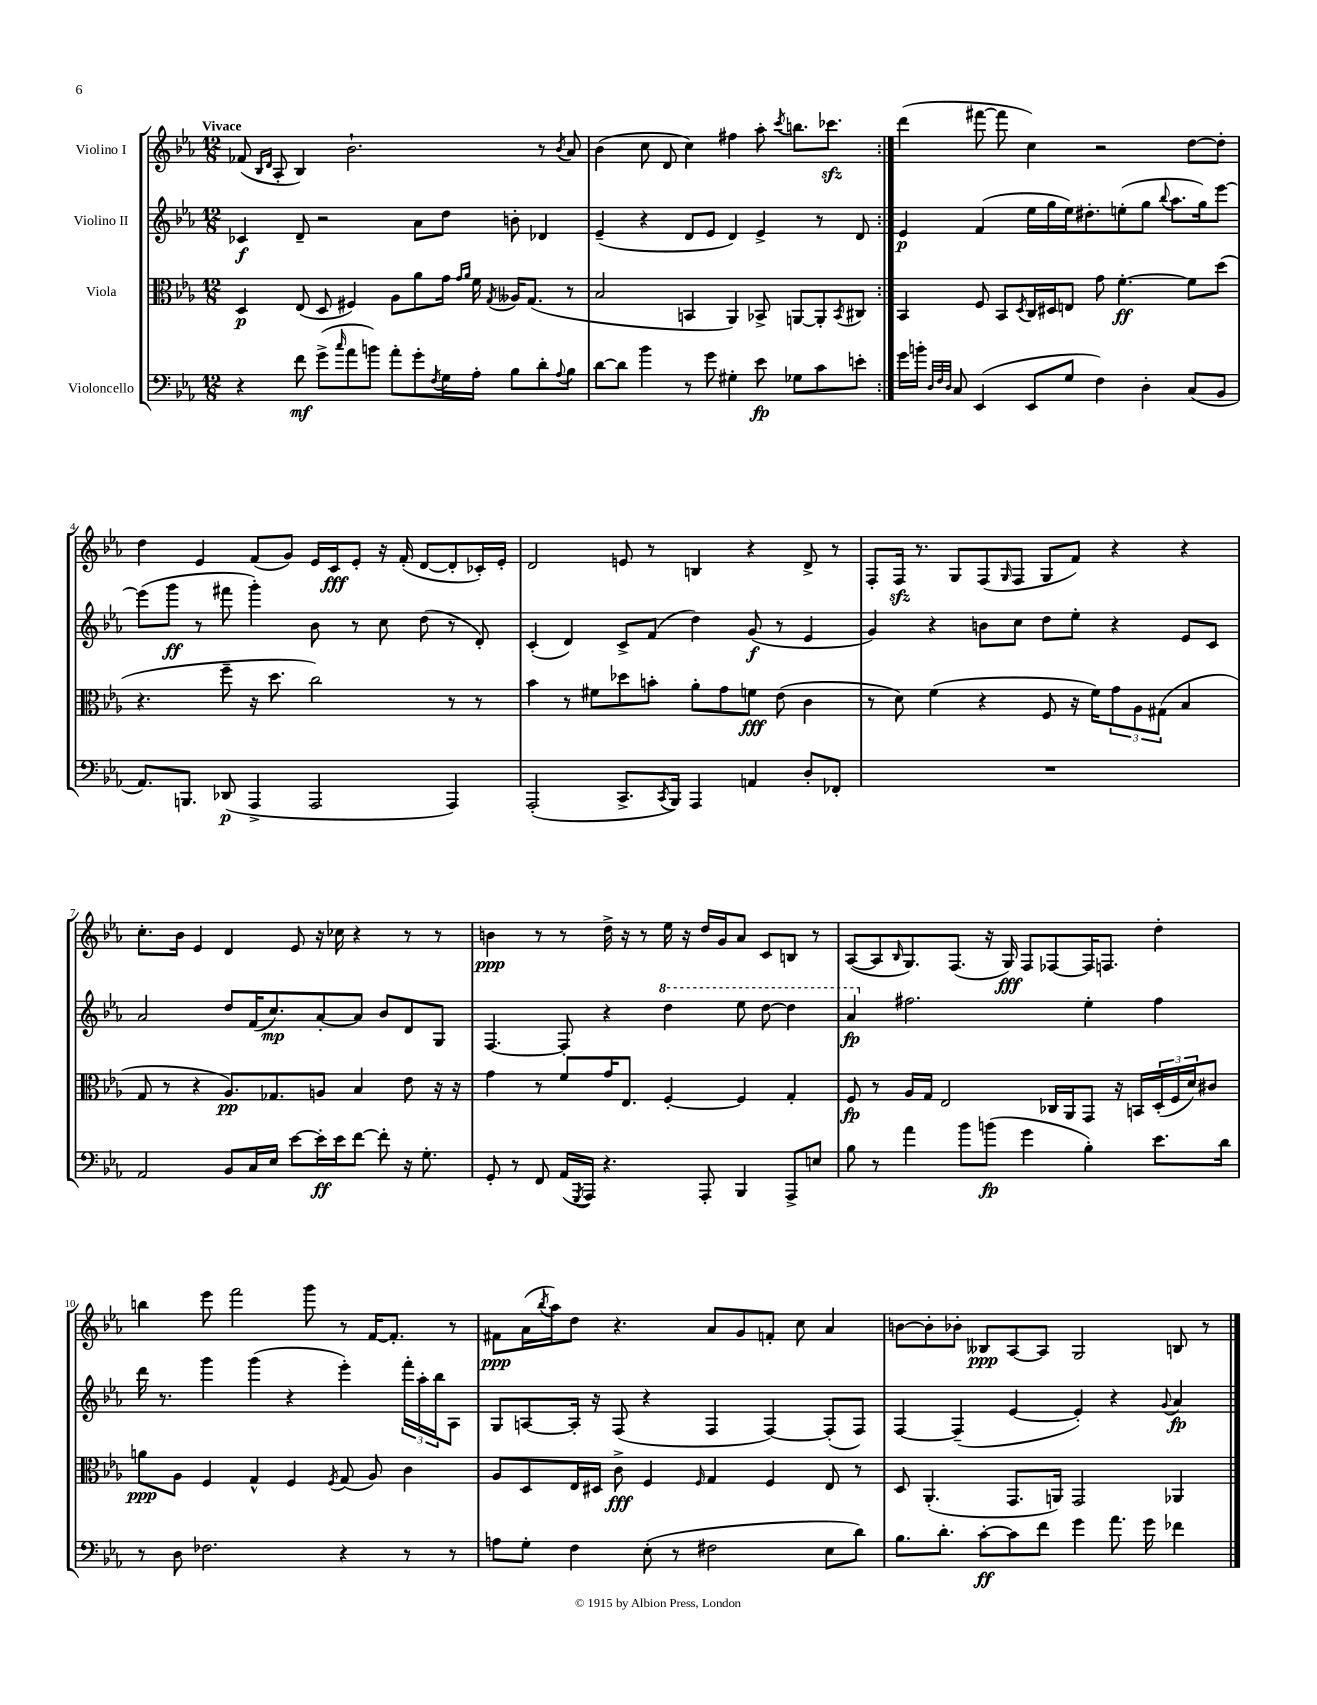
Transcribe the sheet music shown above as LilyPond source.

<<
\new StaffGroup <<
\new Staff = "s0" \with { instrumentName = "Violino I" } {
    \clef treble \key ees \major \numericTimeSignature \time 12/8 \tempo "Vivace"
    \repeat volta 2 { fes'8( \grace { bes16 d'16 } aes8-. bes4) bes'2.-! r8 \acciaccatura { bes'8 } aes'8 |
    bes'4( c''8 d'8 c''4) fis''4 aes''8-. \acciaccatura { c'''8 } b''8. ces'''8.\sfz | }
    d'''4( fis'''8~ fis'''8 c''4) r2 d''8~ d''8-. |
    d''4 ees'4 f'8( g'8) ees'16 c'16\fff ees'8-. r16 f'16-.( d'8~ d'8-. ces'16-.) ees'16-. |
    d'2 e'8 r8 b4 r4 d'8-> r8 |
    f8-. f16\sfz r8. g8 f8( \grace { g16 } f8 g8 f'8) r4 r4 |
    c''8.-. bes'16 ees'4 d'4 ees'8 r16 ces''16 r4 r8 r8 |
    b'4\ppp r8 r8 d''16-> r16 r8 ees''16 r16 d''16 g'16 aes'8 c'8 b8 r8 |
    aes8~( aes8 \grace { bes16 } g8.) f8.( r16 g16\fff) f8 fes8~ fes16 f8. d''4-. |
    b''4 ees'''8 f'''2 g'''8 r8 f'16~ f'8.-. r8 |
    fis'8\ppp aes'16( \acciaccatura { bes''8 } aes''16) d''8 r4. aes'8 g'8 f'8-. c''8 aes'4 |
    b'8~ b'8-. bes'8-. beses8\ppp aes8~ aes8 g2 b8 r8 \bar "|." |
}
\new Staff = "s1" \with { instrumentName = "Violino II" } {
    \clef treble \key ees \major \numericTimeSignature \time 12/8
    \repeat volta 2 { ces'4\f d'8-- r2 aes'8 d''8 b'8-. des'4 |
    ees'4--( r4 d'8 ees'8 d'4) ees'4-> r8 d'8 | }
    ees'4\p f'4( ees''16 g''16 ees''16) dis''8.-. e''8-.( g''8 \appoggiatura { bes''8 } aes''8. g''16) ees'''8~ |
    ees'''8( g'''8\ff r8 fis'''8 g'''4-.) bes'8 r8 c''8 d''8( r8 d'8-.) |
    c'4-.( d'4) c'8-> f'8( d''4) g'8\f( r8 ees'4 |
    g'4) r4 b'8 c''8 d''8 ees''8-. r4 ees'8 c'8 |
    aes'2 d''8 f'16( c''8.\mp) aes'8~-. aes'8 bes'8 d'8 g8 |
    f4.~ f8-. r4 \ottava #1 d'''4 ees'''8 d'''8~ d'''4 |
    aes''4\fp \ottava #0 fis''2. ees''4-. fis''4 |
    d'''16 r8. g'''4 g'''4( r4 ees'''4-.) \tuplet 3/2 { f'''16-. aes''16-. bes''16 } aes8 |
    g8 a8~ a16-. r16 f8( r4 f4 f4~) f8-.( f8) |
    f4~ f4--( ees'4~ ees'4-.) r4 \appoggiatura { g'8 } aes'4\fp \bar "|." |
}
\new Staff = "s2" \with { instrumentName = "Viola" } {
    \clef alto \key ees \major \numericTimeSignature \time 12/8
    \repeat volta 2 { d4\p ees8( d8 fis4) aes8 aes'8 g'16 \grace { g'16 aes'16 } f'16 \acciaccatura { g8 } aeses16 g8.( r8 |
    bes2 b,4 aes,4) bes,8-> a,8~ a,8-. \acciaccatura { bes,8 } cis8 | }
    bes,4 f8 bes,8 \acciaccatura { d8 } c16 dis16 e8 g'8 f'4.~-.\ff f'8 d''8( |
    r4. f''8-- r16 d''8. c''2) r8 r8 |
    bes'4 r8 fis'8 des''8 b'8-. aes'8-. g'8 f'8\fff ees'8( c'4 |
    r8 d'8) f'4( r4 f8 r16 f'16) \tuplet 3/2 { g'8 aes8 gis8( } bes4 |
    g8 r8 r4 aes8.\pp) ges8. a8 bes4 ees'8 r16 r16 |
    g'4 r8 f'8 g'16 ees8. f4~-. f4 g4-. |
    f8\fp r8 aes16 g16 ees2 ces16 aes,16 g,8 r16 b,16 \tuplet 3/2 { d16-.( f16 d'16) } cis'8 |
    a'8\ppp aes8 f4 g4-^ f4 \acciaccatura { f8 } g8( aes8) c'4 |
    aes8 d8 ees16 dis16 c'8->\fff f4 \grace { f16 } g4 f4 ees8 r8 |
    d8 aes,4.-.( g,8. a,16) g,2 aes,4 \bar "|." |
}
\new Staff = "s3" \with { instrumentName = "Violoncello" } {
    \clef bass \key ees \major \numericTimeSignature \time 12/8
    \repeat volta 2 { r4 f'8\mf g'8->( \grace { c''16 } aes'8 b'8) aes'8-. g'8-. \acciaccatura { f8 } g16 aes16-. bes8 d'8-. \appoggiatura { aes8 } bes8 |
    d'8~ d'8 bes'4 r8 g'8 gis4-. ees'8\fp ges8 c'8 e'8-. | }
    g'16 b'16-. \grace { d32 f32 d32 } c8 ees,4( ees,8 g8 f4) d4-. c8( bes,8 |
    aes,8.) b,,8. des,8\p( aes,,4-> aes,,2 aes,,4) |
    aes,,2-.( c,8.-> \acciaccatura { c,8 } bes,,16) aes,,4 a,4 d8-. fes,8-. |
    R1. |
    aes,2 bes,8 c16 ees16 ees'8~ ees'16-.\ff ees'16 f'8~ f'8-. r16 g8.-. |
    g,8-. r8 f,8 aes,16( \acciaccatura { g,,8 } aes,,16) r4. aes,,8-. bes,,4 aes,,8-> e8 |
    bes8 r8 aes'4 bes'8 b'8\fp( g'4 bes4-.) ees'8. d'16 |
    r8 d8 fes2. r4 r8 r8 |
    a8 g8-. f4 ees8-.( r8 fis2 ees8 d'8) |
    bes8. d'8.-. c'8~-.\ff c'8 f'8 g'4 aes'8. g'16 fes'4 \bar "|." |
}
>>
>>
